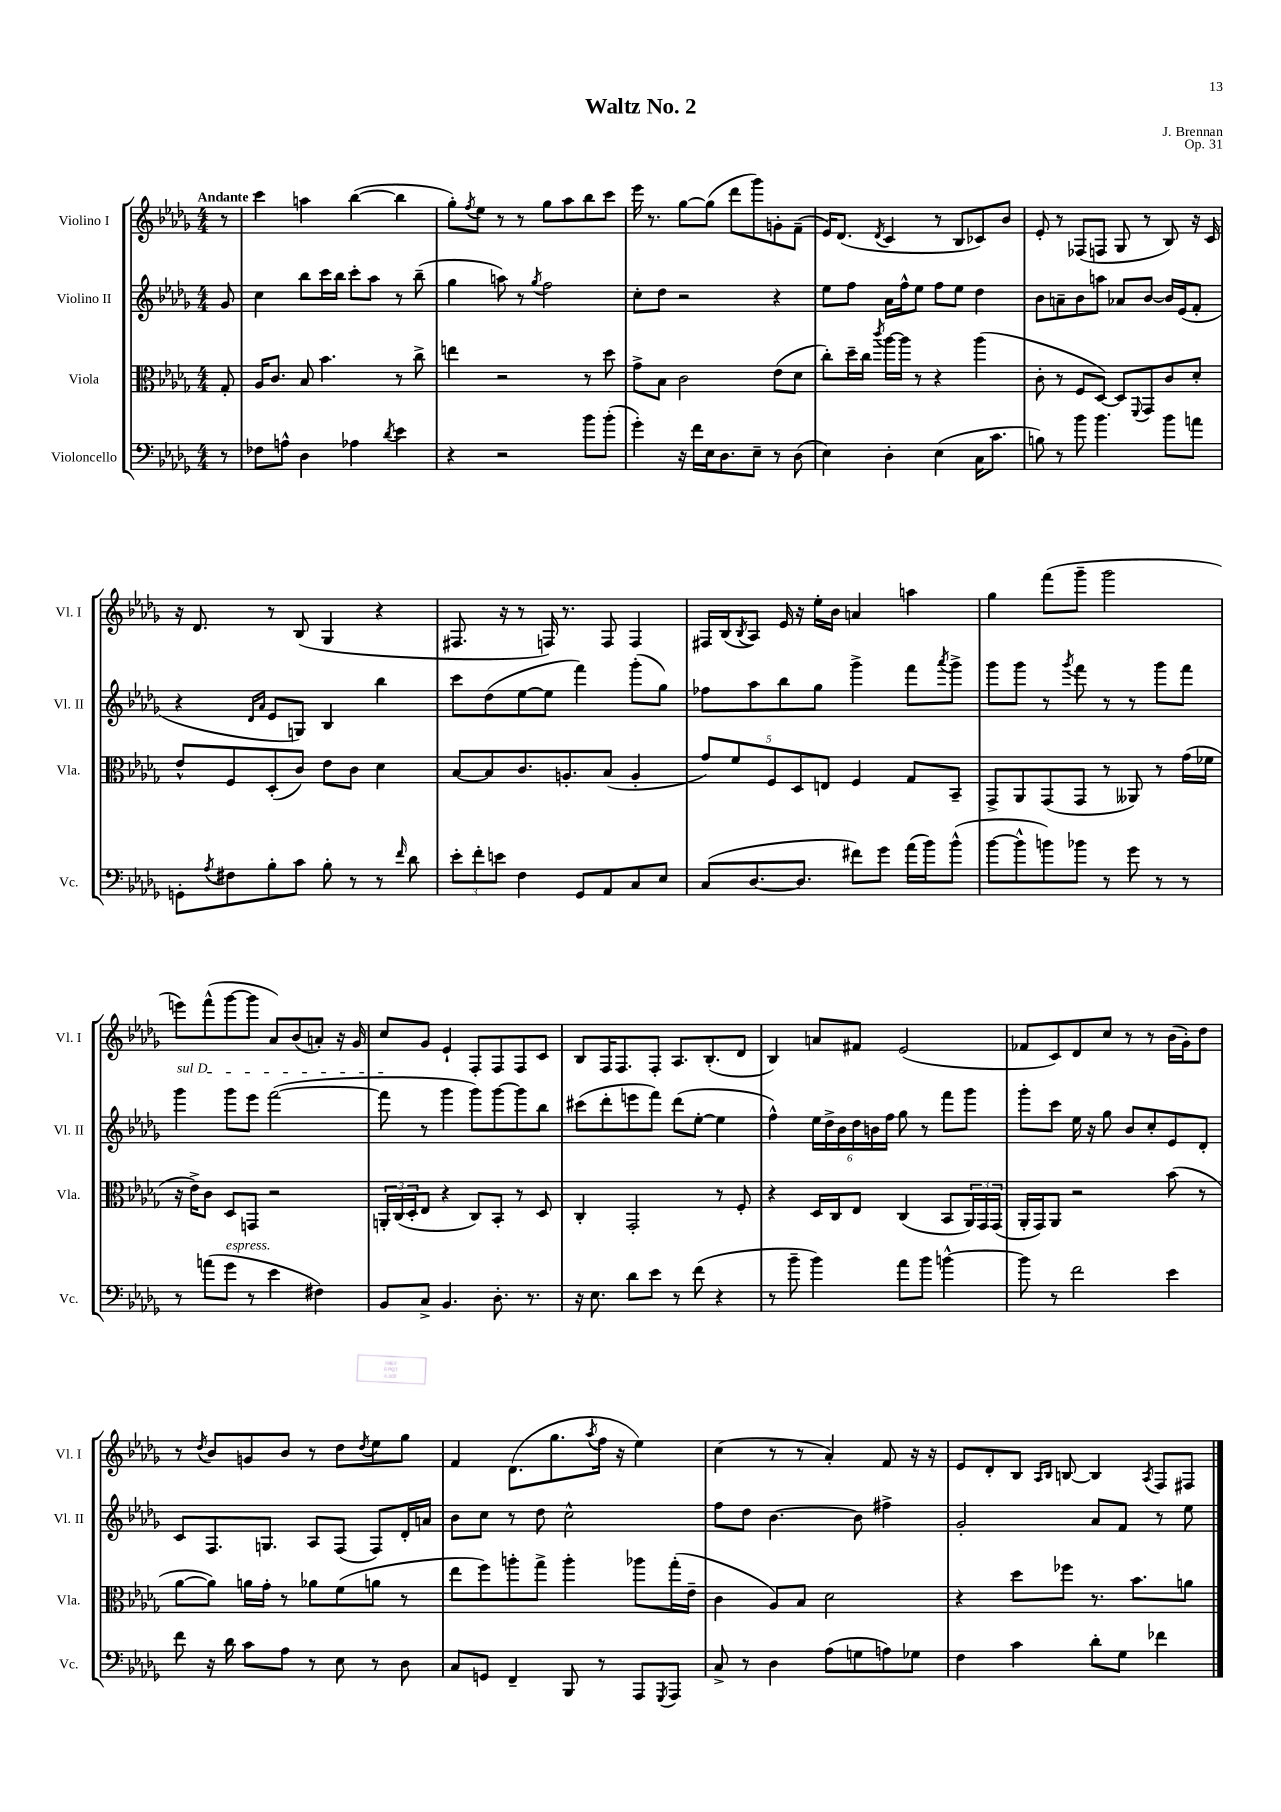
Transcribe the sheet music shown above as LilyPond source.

\header { title = "Waltz No. 2" composer = "J. Brennan" opus = "Op. 31" }
<<
\new StaffGroup <<
\new Staff = "s0" \with { instrumentName = "Violino I" shortInstrumentName = "Vl. I" } {
    \clef treble \key des \major \numericTimeSignature \time 4/4 \partial 8 \tempo "Andante"
    r8 |
    c'''4 a''4 bes''4~( bes''4 |
    ges''8-.) \acciaccatura { f''8 } ees''8 r8 r8 ges''8 aes''8 bes''8 c'''8 |
    ees'''16 r8. ges''8~ ges''8( des'''8 ges'''8) g'8-. f'8--( |
    ees'16) des'8.( \acciaccatura { des'8 } c'4 r8 bes8 ces'8) bes'8 |
    ees'8-. r8 fes8( f8 ges8 r8 bes8) r16 c'16 |
    r16 des'8. r8 bes8( ges4 r4 |
    fis8. r16 r8 f16) r8. f8 f4 |
    fis16 bes16( \acciaccatura { bes8 } aes8) ees'16 r16 ees''16-. bes'16 a'4 a''4 |
    ges''4 f'''8( ges'''8-- ges'''2 |
    e'''8) f'''8-^( ges'''8~ ges'''8 aes'8) bes'8( a'8-.) r16 ges'16 |
    c''8 ges'8 ees'4-! f8-. f8 f8 c'8 |
    bes8 f16 f8. f8-. aes8. bes8.-.( des'8 |
    bes4) a'8 fis'8 ees'2( |
    fes'8 c'8) des'8 c''8 r8 r8 bes'16( ges'16-.) des''8 |
    r8 \acciaccatura { des''8 } bes'8 g'8 bes'8 r8 des''8 \acciaccatura { des''8 } ees''8 ges''8 |
    f'4 des'8.( ges''8. \acciaccatura { aes''8 } f''16 r16 ees''4) |
    c''4( r8 r8 aes'4-.) f'8 r16 r16 |
    ees'8 des'8-. bes8 \grace { aes16 bes16 } b8~ b4 \acciaccatura { aes8 } f8 fis8 \bar "|." |
}
\new Staff = "s1" \with { instrumentName = "Violino II" shortInstrumentName = "Vl. II" } {
    \clef treble \key des \major \numericTimeSignature \time 4/4 \partial 8
    ges'8 |
    c''4 bes''8 c'''16 bes''16 c'''8-. aes''8 r8 bes''8--( |
    ges''4 a''8) r8 \acciaccatura { ges''8 } f''2 |
    c''8-. des''8 r2 r4 |
    ees''8 f''8 aes'16 f''16-^ ees''8 f''8 ees''8 des''4 |
    bes'8 a'8-- bes'8 a''8 aes'8 bes'8~ bes'16 ees'16( f'8-. |
    r4 \grace { des'16 aes'16 } ees'8 g8) bes4 bes''4 |
    c'''8 des''8( ees''8~ ees''8 f'''4) ges'''8-.( ges''8) |
    fes''8 aes''8 bes''8 ges''8 ges'''4-> f'''8 \acciaccatura { aes'''8 } ges'''8-> |
    ges'''8 ges'''8 r8 \acciaccatura { ges'''8 } f'''8 r8 r8 ges'''8 f'''8 |
    \once \override TextSpanner.bound-details.left.text = \markup { \italic "sul D" } ges'''4\startTextSpan ges'''8 ees'''8 f'''2~( |
    f'''8\stopTextSpan r8 ges'''4 ges'''8) ges'''8~ ges'''8 bes''8 |
    cis'''8( des'''8-. e'''8 f'''8) des'''8( ees''8~-. ees''4 |
    f''4-^) \tuplet 6/4 { ees''16 des''16-> bes'16 des''16 b'16 f''16 } ges''8 r8 f'''8 ges'''8 |
    ges'''8-. c'''8 ees''16 r16 ges''8 bes'8 c''8-. ees'8 des'8-. |
    c'8 f8. g8. aes8 f8( f8) des'16-. a'16 |
    bes'8 c''8 r8 des''8 c''2-^ |
    f''8 des''8 bes'4.~ bes'8 fis''4-> |
    ges'2-. aes'8 f'8 r8 ees''8 \bar "|." |
}
\new Staff = "s2" \with { instrumentName = "Viola" shortInstrumentName = "Vla." } {
    \clef alto \key des \major \numericTimeSignature \time 4/4 \partial 8
    ges8-. |
    aes16 c'8. bes8 bes'4. r8 c''8-> |
    e''4 r2 r8 des''8 |
    ges'8-> bes8 c'2 ees'8( des'8 |
    c''8-.) des''16-- c''16 \acciaccatura { c'''8 } aes''16~ aes''16 r8 r4 aes''4( |
    c'8-. r8 f8 des8~) des8 \appoggiatura { f,8 } ges,8 c'8 des'8-. |
    ees'8-^ f8 des8-.( c'8) ees'8 c'8 des'4 |
    bes8~ bes8 c'8. a8.-. bes8( a4-. |
    \tuplet 5/4 { ges'8) f'8 f8 des8 e8 } f4 ges8 bes,8-- |
    ges,8-> aes,8 ges,8( ges,8 r8 aeses,8) r8 ges'16( fes'16 |
    r16 ees'16->) c'8 des8 g,8 r2 |
    \tuplet 3/2 { a,16-. c16( des16-. } ees8 r4 c8) bes,8-. r8 des8 |
    c4-. ges,2-. r8 f8-. |
    r4 des16 c16 ees8 c4( bes,8 \tuplet 3/2 { aes,16) ges,16 ges,16( } |
    aes,16-. ges,16) aes,8 r2 bes'8( r8 |
    aes'8~ aes'8) a'16 ges'16-. r8 aes'8 f'8( a'8 r8 |
    ees''8 f''8) a''8-. ges''8-> a''4-. aes''8 ges''16-.( ees'16-- |
    c'4 aes8) bes8 des'2 |
    r4 des''8 fes''8 r8. bes'8. a'8 \bar "|." |
}
\new Staff = "s3" \with { instrumentName = "Violoncello" shortInstrumentName = "Vc." } {
    \clef bass \key des \major \numericTimeSignature \time 4/4 \partial 8
    r8 |
    fes8 a8-^ des4 aes4 \acciaccatura { des'8 } ees'4 |
    r4 r2 bes'8 bes'8-.( |
    ges'4-.) r16 f'16 ees16 des8. ees8-- r8 des8( |
    ees4) des4-. ees4( c16 c'8. |
    b8) r8 bes'8 bes'4. bes'8 a'8 |
    g,8-. \acciaccatura { aes8 } fis8 bes8-. c'8 bes8-. r8 r8 \grace { f'16 } des'8 |
    \tuplet 3/2 { ees'8-. f'8-. e'8 } f4 ges,8 aes,8 c8 ees8 |
    c8( des8.~ des8. fis'8) ges'8 aes'16( bes'16) bes'8-^( |
    bes'8~ bes'8-^ b'8) bes'8 r8 ges'8 r8 r8 |
    r8 a'8( ges'8^\markup { \italic "espress." } r8 ees'4 fis4) |
    bes,8 c8-> bes,4. des8.-. r8. |
    r16 ees8. des'8 ees'8 r8 f'8( r4 |
    r8 bes'8-- bes'4) aes'8 bes'8 b'4~-^ |
    b'8 r8 f'2 ees'4 |
    f'8 r16 des'16 c'8 aes8 r8 ees8 r8 des8 |
    c8 g,8 f,4-- bes,,8 r8 aes,,8 \acciaccatura { ges,,8 } aes,,8 |
    c8-> r8 des4 aes8( g8 a8) ges8 |
    f4 c'4 des'8-. ges8 fes'4 \bar "|." |
}
>>
>>
\layout { \context { \Score \remove "Bar_number_engraver" } }
